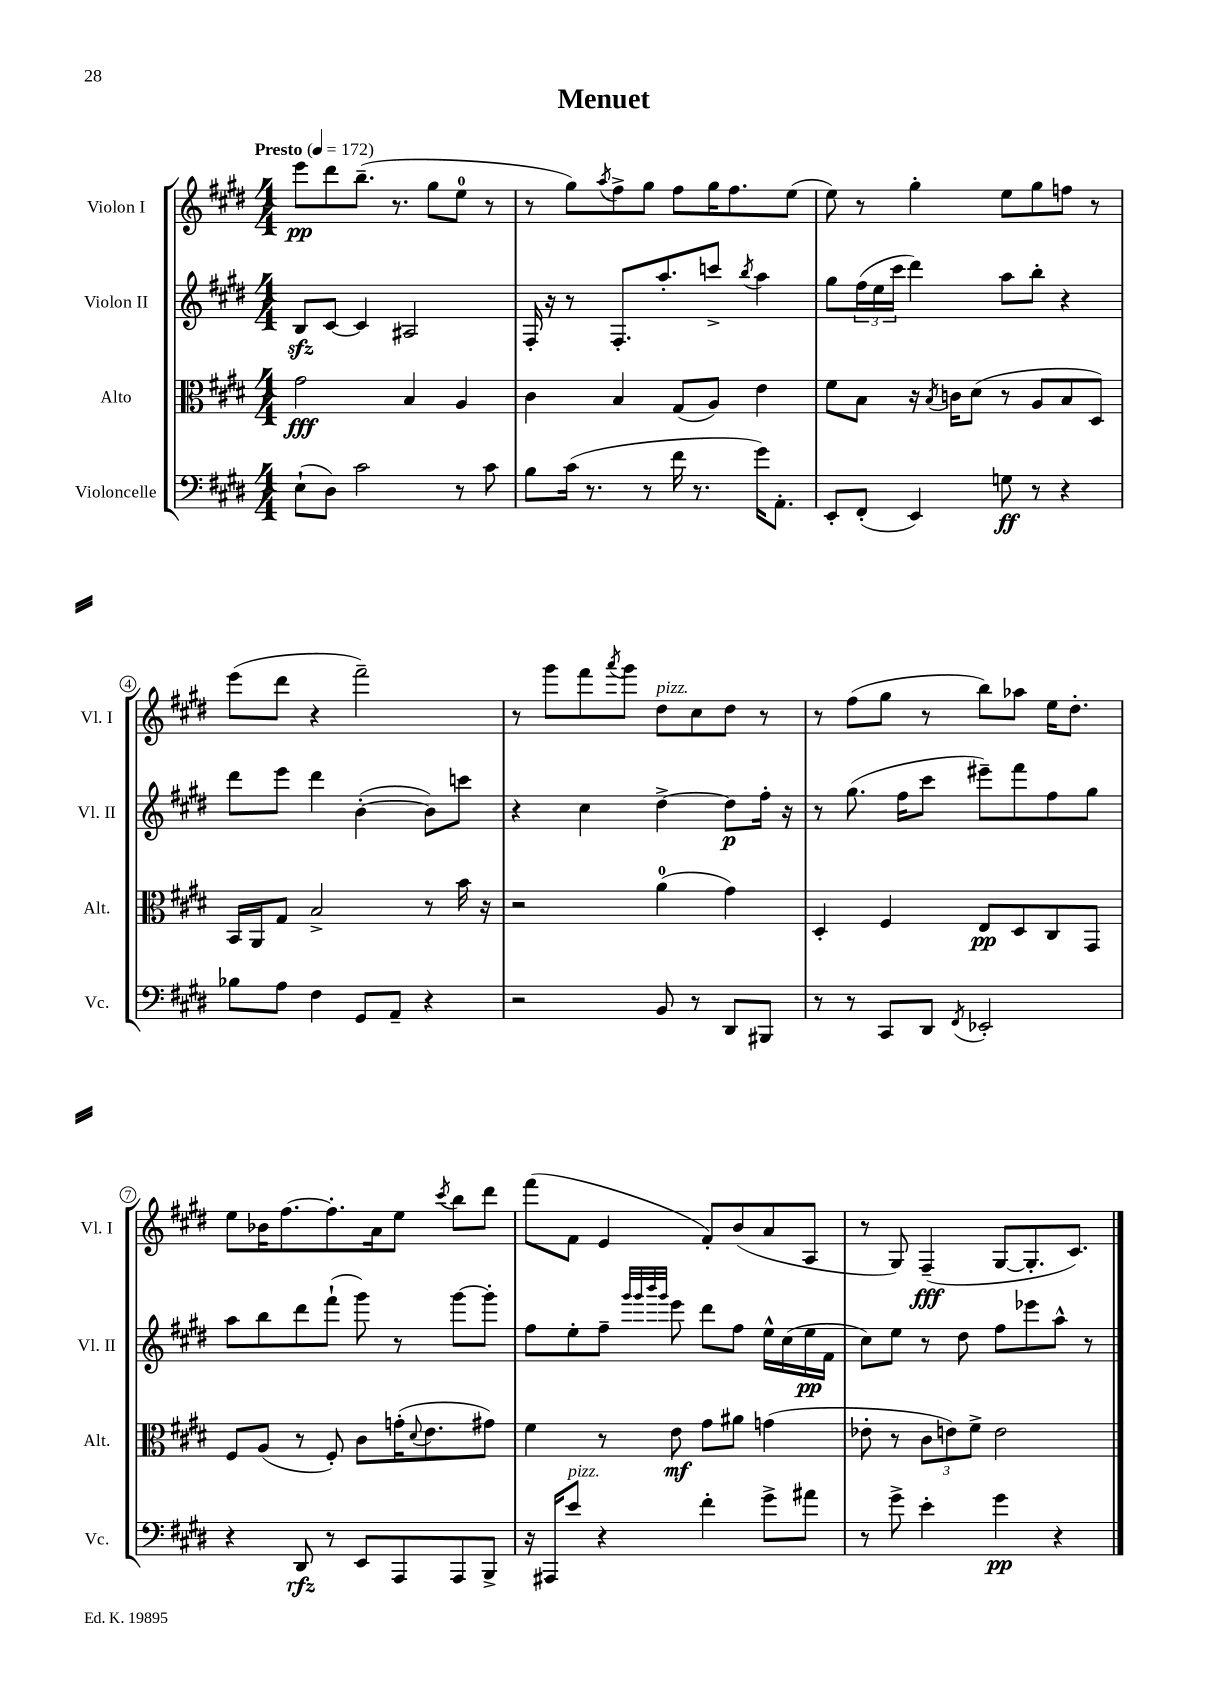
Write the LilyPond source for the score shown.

\header { title = "Menuet" }
<<
\new StaffGroup <<
\new Staff = "s0" \with { instrumentName = "Violon I" shortInstrumentName = "Vl. I" } {
    \clef treble \key e \major \numericTimeSignature \time 4/4 \tempo "Presto" 4 = 172
    e'''8\pp dis'''8 b''8.--( r8. gis''8 e''8-0 r8 |
    r8 gis''8) \acciaccatura { a''8 } fis''8-> gis''8 fis''8 gis''16 fis''8. e''8( |
    e''8) r8 gis''4-. e''8 gis''8 f''8 r8 |
    e'''8( dis'''8 r4 fis'''2--) |
    r8 gis'''8 fis'''8 \acciaccatura { a'''8 } gis'''8 dis''8^\markup { \italic "pizz." } cis''8 dis''8 r8 |
    r8 fis''8( gis''8 r8 b''8) aes''8 e''16 dis''8.-. |
    e''8 bes'16 fis''8.~ fis''8.-. a'16 e''8 \acciaccatura { cis'''8 } b''8 dis'''8 |
    fis'''8( fis'8 e'4 fis'8-.) b'8( a'8 a8 |
    r8 gis8) fis4--\fff( gis8~ gis8.-. cis'8.) \bar "|." |
}
\new Staff = "s1" \with { instrumentName = "Violon II" shortInstrumentName = "Vl. II" } {
    \clef treble \key e \major \numericTimeSignature \time 4/4
    b8\sfz cis'8~ cis'4 ais2 |
    fis16-. r16 r8 fis8.-. a''8.-. c'''8-> \acciaccatura { b''8 } a''4 |
    gis''8 \tuplet 3/2 { fis''16( e''16 cis'''16 } dis'''4) a''8 b''8-. r4 |
    dis'''8 e'''8 dis'''4 b'4~-.( b'8) c'''8 |
    r4 cis''4 dis''4~-> dis''8\p fis''16-. r16 |
    r8 gis''8.( fis''16 cis'''8 eis'''8--) fis'''8 fis''8 gis''8 |
    a''8 b''8 dis'''8 fis'''8-!( gis'''8) r8 gis'''8~ gis'''8-. |
    fis''8 e''8-. fis''8-- \grace { gis'''32 gis'''32 b'''32 gis'''32 } e'''8 dis'''8 fis''8 e''16-^ cis''16( e''16\pp fis'16 |
    cis''8) e''8 r8 dis''8 fis''8 ees'''8 a''8-^ r8 \bar "|." |
}
\new Staff = "s2" \with { instrumentName = "Alto" shortInstrumentName = "Alt." } {
    \clef alto \key e \major \numericTimeSignature \time 4/4
    gis'2\fff b4 a4 |
    cis'4 b4 gis8( a8) e'4 |
    fis'8 b8 r16 \acciaccatura { b8 } c'16 dis'8( r8 a8 b8 dis8) |
    b,16 a,16 gis8 b2-> r8 b'16 r16 |
    r2 a'4-0( gis'4) |
    dis4-. fis4 e8\pp dis8 cis8 gis,8 |
    fis8 a8( r8 fis8-.) cis'8 g'16-.( \appoggiatura { dis'8 } e'8. gis'8) |
    fis'4 r8 e'8\mf gis'8 ais'8 g'4( |
    ees'8-. r8 \tuplet 3/2 { cis'8 e'8) fis'8-> } e'2 \bar "|." |
}
\new Staff = "s3" \with { instrumentName = "Violoncelle" shortInstrumentName = "Vc." } {
    \clef bass \key e \major \numericTimeSignature \time 4/4
    e8-!( dis8) cis'2 r8 cis'8 |
    b8 cis'16( r8. r8 fis'16 r8. gis'16) a,8.-. |
    e,8-. fis,8-.( e,4) g8\ff r8 r4 |
    bes8 a8 fis4 gis,8 a,8-- r4 |
    r2 b,8 r8 dis,8 bis,,8 |
    r8 r8 cis,8 dis,8 \acciaccatura { fis,8 } ees,2-. |
    r4 dis,8\rfz r8 e,8 a,,8 a,,8 b,,8-> |
    r16 ais,,16 e'8^\markup { \italic "pizz." } r4 fis'4-. gis'8-> ais'8 |
    r8 gis'8-> e'4-. gis'4\pp r4 \bar "|." |
}
>>
>>
\layout { \context { \Score \override BarNumber.stencil = #(make-stencil-circler 0.1 0.3 ly:text-interface::print) } }
